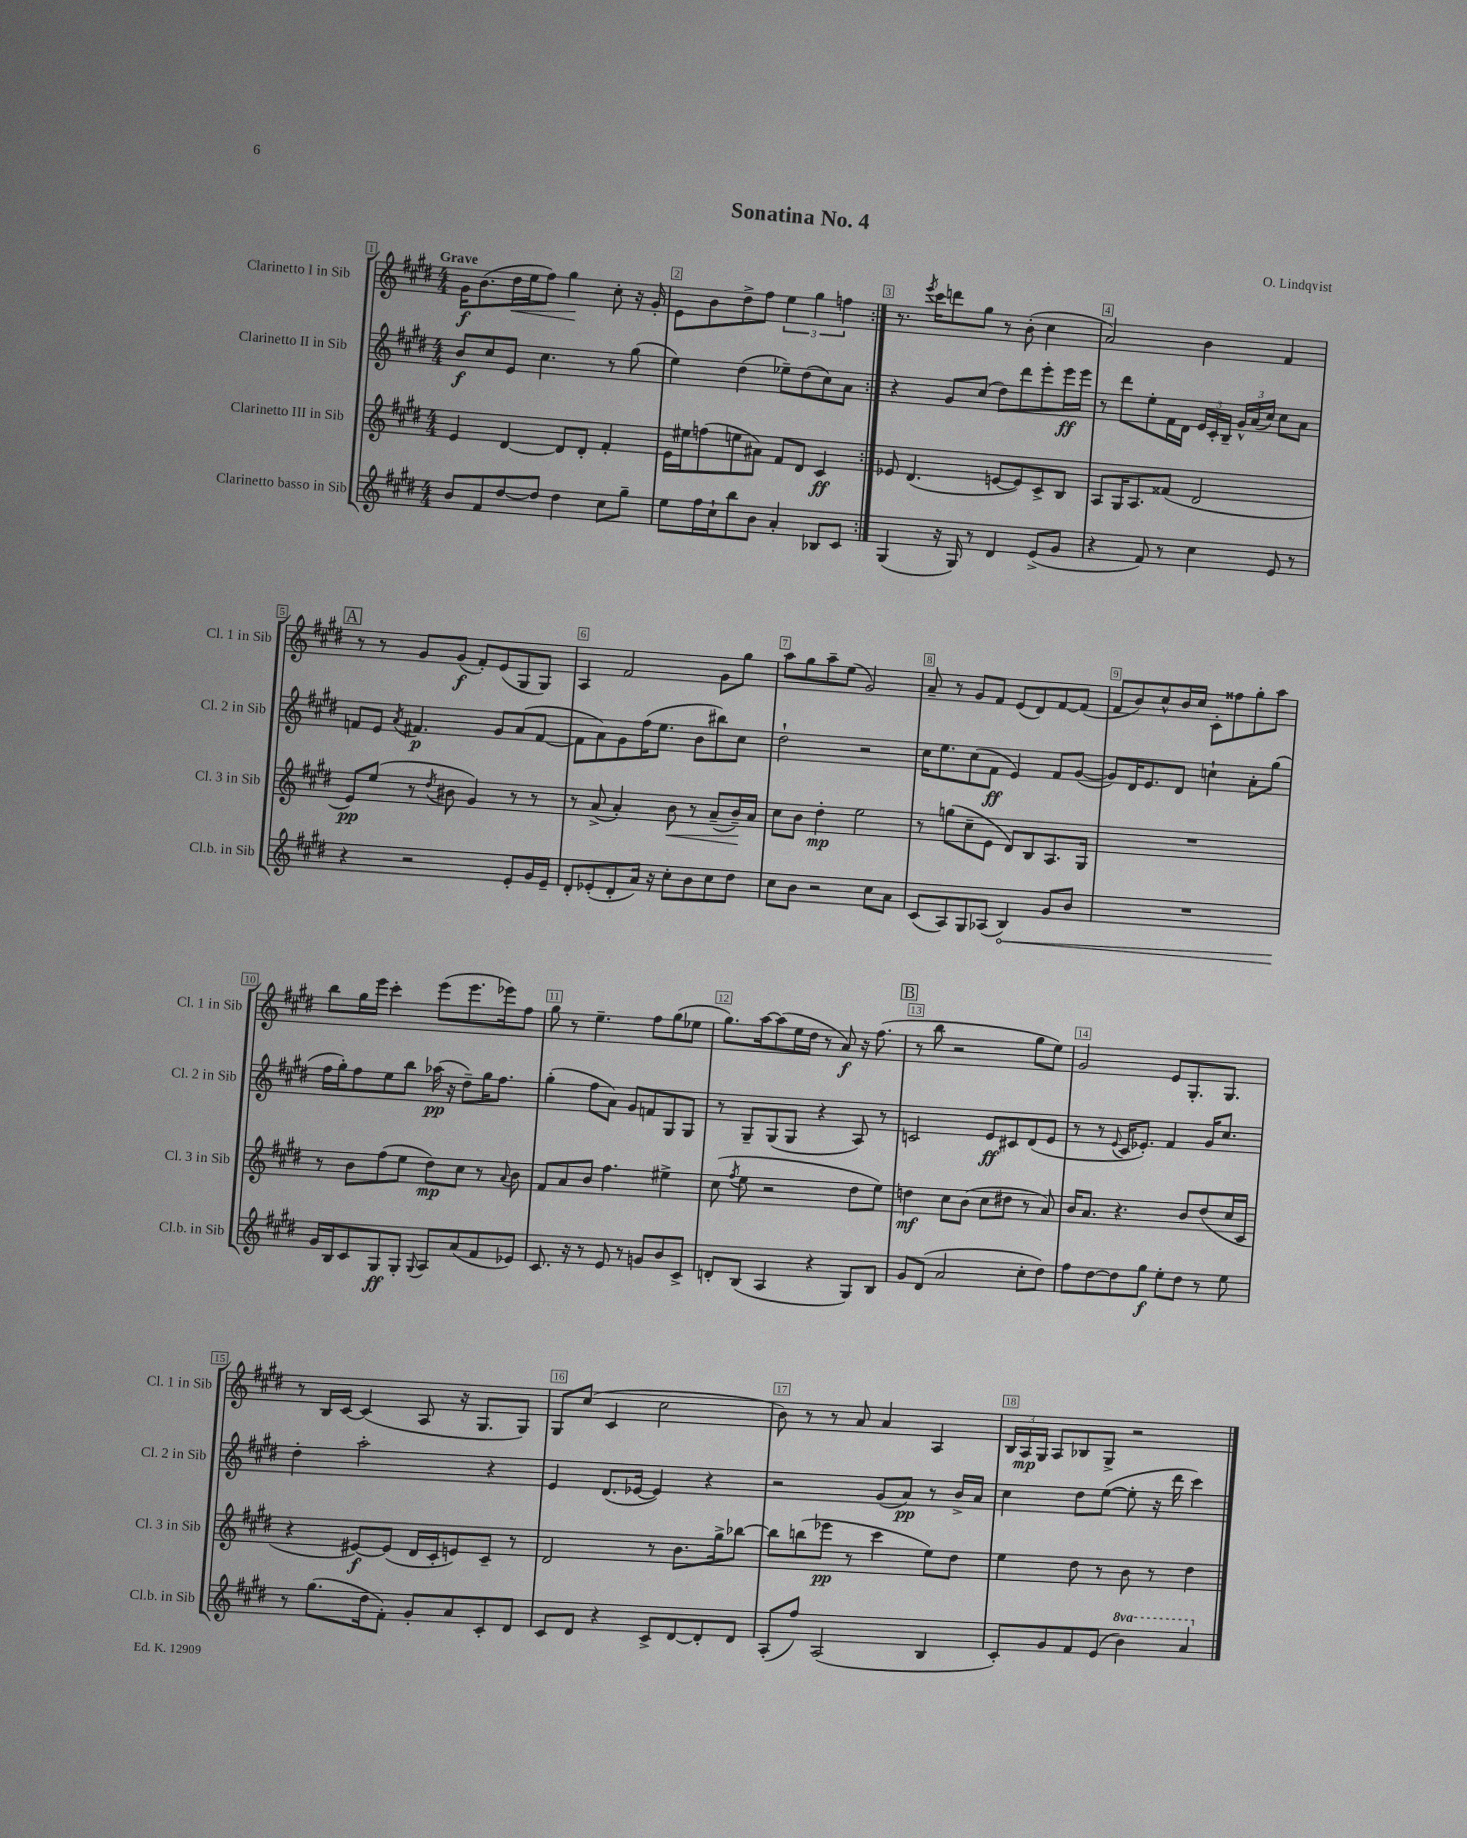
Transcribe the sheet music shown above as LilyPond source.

\header { title = "Sonatina No. 4" composer = "O. Lindqvist" }
<<
\new StaffGroup <<
\new Staff = "s0" \with { instrumentName = "Clarinetto I in Sib" shortInstrumentName = "Cl. 1 in Sib" } {
    \clef treble \key e \major \numericTimeSignature \time 4/4 \tempo "Grave"
    \autoBeamOff \repeat volta 2 { gis'16[\f b'8.( dis''16\< e''16 fis''8]) gis''4\! cis''8-. r16 gis'16-. |
    e'8[ b'8 dis''8-> fis''8] \tuplet 3/2 { e''4 gis''4 f''4 } | }
    r8. \acciaccatura { e'''8 } cis'''16[ d'''8 gis''8] r8 b'8-.( cis''4 |
    a'2) b'4 fis'4 |
    \mark \markup { \box "A" } r8 r8 gis'8[ gis'8]\f( fis'8[-.) e'8( gis8 gis8]) |
    a4 fis'2 gis'8[ gis''8] |
    a''8[ gis''8 a''8-- e''8]( gis'2) |
    a'8-- r8 gis'8[ fis'8] e'8[( dis'8) fis'8~ fis'8]( |
    fis'8[ b'8) cis''8-^ b'16 cis''16] cis'8[-. fisis''8 gis''8-. a''8] |
    b''8[ gis''16 e'''16] cis'''4-. e'''8[( e'''8. ees'''16) fis''8] |
    gis''8 r8 e''4.-- fis''8[ gis''8( ees''8] |
    gis''8.[) a''16~ a''8( e''16 dis''16] r8 a'8\f) r16 fis''8.( |
    \mark \markup { \box "B" } r8 b''8 r2 gis''8[ e''8]) |
    gis'2 e'8[ gis8.-. gis8.] |
    r8 b16[ cis'16]~ cis'4( a8 r16 gis8.[ gis8]) |
    gis8[ cis''8]( cis'4 cis''2 |
    b'8) r8 r8 a'8 a'4 a4 |
    \tuplet 3/2 { b16[ a16\mp gis16] } a8[ bes8 gis8]-> r2 \bar "|." |
}
\new Staff = "s1" \with { instrumentName = "Clarinetto II in Sib" shortInstrumentName = "Cl. 2 in Sib" } {
    \clef treble \key e \major \numericTimeSignature \time 4/4
    \autoBeamOff \repeat volta 2 { b'8[\f cis''8 e'8] cis''4. r8 gis''8( |
    e''4) dis''4( ees''8[--) dis''8( cis''8) a'8] | }
    r4 gis'8[ cis''8]( dis''8[) dis'''8 e'''8-. e'''16\ff e'''16] |
    r8 dis'''8[ e''8-. fis'16 dis'16] \tuplet 3/2 { e'16[ cis'16-. b16]-- } \tuplet 3/2 { gis'16[-^ a'16( cis''16]) } cis''8[ a'8] |
    \mark \markup { \box "A" } f'8[ e'8] \acciaccatura { a'8 } fis'4.\p gis'8[ a'8( fis'8]~ |
    fis'8[ a'8) gis'8 fis''16( e''8.] b'8[ bis''8) cis''8] |
    dis''2-! r2 |
    cis''16[ e''8. cis''8( fis'8]\ff e'4) fis'8[ gis'8]~( |
    gis'8[) dis'16 e'8. dis'8] c''4-! a'8[-. gis''8]( |
    fis''16[ gis''16-.) fis''8 e''8 b''8] aes''16\pp( r16 dis''8[--) gis''16 fis''8.] |
    gis''4-.( fis''8[ a'8]) gis'8[ f'8 gis8 gis8] |
    r8 gis8[-- gis8( gis8] r4 a8) r8 |
    \mark \markup { \box "B" } c'2 e'8[\ff cis'8 dis'8( e'8] |
    r8 r8 \appoggiatura { e'8 } cis'16[ ees'8.]-.) fis'4 gis'16[ cis''8.] |
    dis''4-. a''2-. r4 |
    e'4 dis'8.[( ees'16]~ ees'4) r4 |
    r2 gis'8[( a'8]\pp) r8 b'16[-> a'16] |
    cis''4 dis''8[ e''8]~( e''8-. r16 dis'''16 cis'''4) \bar "|." |
}
\new Staff = "s2" \with { instrumentName = "Clarinetto III in Sib" shortInstrumentName = "Cl. 3 in Sib" } {
    \clef treble \key e \major \numericTimeSignature \time 4/4
    \autoBeamOff \repeat volta 2 { e'4 dis'4~ dis'8[ dis'8]-. fis'4-. |
    e'16[ eis''16 f''8( e''8 ais'8]) fis'8[ dis'8] cis'4\ff | }
    ees'8 dis'4.( e'8[~ e'8) cis'8-> b8] |
    a8[ gis16 a8. fisis'8]( dis'2 |
    \mark \markup { \box "A" } e'8[\pp) e''8]( r8 \acciaccatura { dis''8 } bis'8 gis'4) r8 r8 |
    r8 a'8->( a'4-.) b'8\< r8 a'8[--( b'16--\!) a'16] |
    cis''8[ b'8] dis''4-.\mp e''2 |
    r8 g''8[( cis''8-- e'8] dis'8[) b8 a8. gis16] |
    R1 |
    r8 b'8[ fis''8( e''8] dis''8[\mp) cis''8] r8 \appoggiatura { a'8 } b'8 |
    fis'8[ a'8 b'8] fis''4. eis''4-> |
    cis''8( \acciaccatura { fis''8 } e''8 r2 dis''8[ e''8]) |
    \mark \markup { \box "B" } d''4\mf cis''8[ b'8]( cis''8[ dis''8] r8 a'8) |
    b'16[ a'8.] r4. b'8[ dis''8( cis''16 cis'16] |
    r4 eis'8[~\f) eis'8]( dis'16[ cis'16-. e'8) cis'8]-- r8 |
    dis'2 r8 b'8.[ gis''16-> bes''8]~ |
    bes''8[ b''8( ees'''8]\pp r8 cis'''4 e''8[) dis''8] |
    e''4 dis''8 r8 b'8 r8 dis''4 \bar "|." |
}
\new Staff = "s3" \with { instrumentName = "Clarinetto basso in Sib" shortInstrumentName = "Cl.b. in Sib" } {
    \clef treble \key e \major \numericTimeSignature \time 4/4 \set Staff.ottavationMarkups = #ottavation-simple-ordinals
    \autoBeamOff \repeat volta 2 { b'8[ fis'8 dis''8~ dis''8] dis''4 cis''8[ gis''8]-- |
    e''8[ fis''16 cis''16-! b''8 b'8] a'4-. bes8[ cis'8] | }
    gis4( r16 gis16) r8 dis'4 e'8[->( gis'8] |
    r4 fis'8) r8 cis''4 e'8 r8 |
    \mark \markup { \box "A" } r4 r2 e'8[-. gis'16 e'16]-- |
    dis'8[-. ees'8-.( dis'8-. a'16]) r16 cis''8[-. b'8 cis''8 dis''8] |
    cis''8[ b'8] r2 cis''8[ a'8] |
    cis'8[( a8) gis8 aes8]( \once \override Hairpin.circled-tip = ##t b4\<) gis'8[ b'8] |
    R1 |
    gis'16[\! b16 cis'8 gis8\ff gis8]-. \appoggiatura { gis8 } a8[ a'8( fis'8 ees'8]) |
    cis'8. r16 r8 e'8 r8 g'8[ b'8 cis'8]-> |
    d'8[-. b8]( a4 r4 gis8[) b8] |
    \mark \markup { \box "B" } gis'8[ dis'8]( a'2 cis''8[-. dis''8]) |
    fis''8[ dis''8~ dis''8 gis''8]\f e''8[-. dis''8] r8 e''8 |
    r8 gis''8.[( dis''16 fis'8]-.) gis'8[-. a'8 cis'8-. dis'8] |
    cis'8[ dis'8] r4 cis'8[-> dis'8~ dis'8-. dis'8] |
    a8[-.( fis''8]) a2( b4 |
    cis'8[-.) gis'8 fis'8 e'8]( \ottava #1 b''4) a''4 \ottava #0 \bar "|." |
}
>>
>>
\layout { \context { \Score \override BarNumber.break-visibility = ##(#f #t #t) barNumberVisibility = #all-bar-numbers-visible \override BarNumber.stencil = #(make-stencil-boxer 0.1 0.3 ly:text-interface::print) } }
